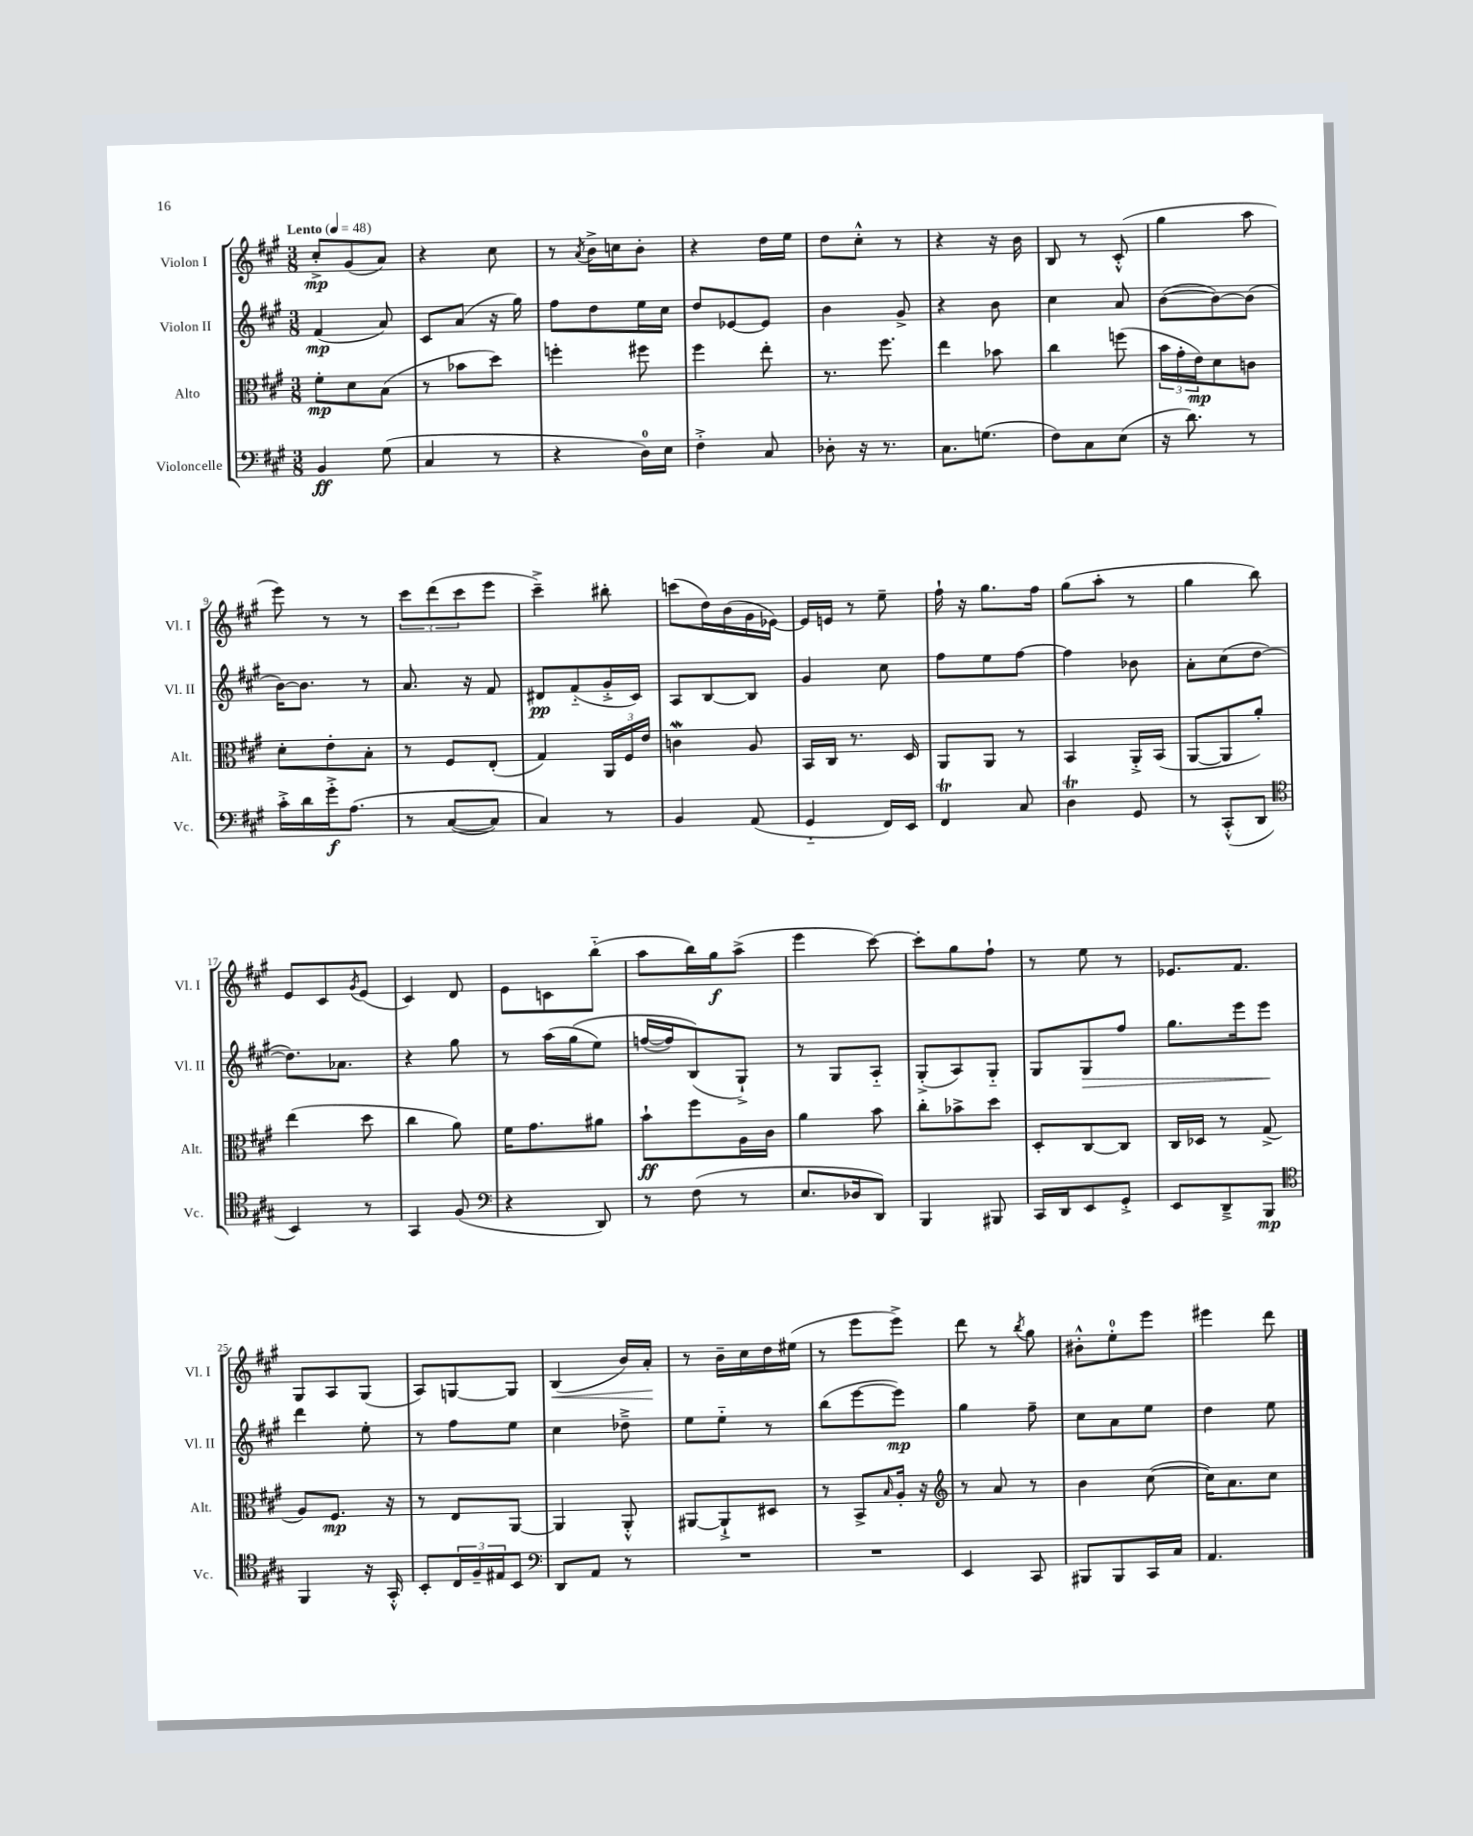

**kern	**dynam	**kern	**dynam	**kern	**dynam	**kern	**dynam
*part4	*part4	*part3	*part3	*part2	*part2	*part1	*part1
*staff4	*staff4	*staff3	*staff3	*staff2	*staff2	*staff1	*staff1
*I"Violoncelle	*	*I"Alto	*	*I"Violon II	*	*I"Violon I	*
*I'Vc.	*	*I'Alt.	*	*I'Vl. II	*	*I'Vl. I	*
*clefF4	*	*clefC3	*	*clefG2	*	*clefG2	*
*k[f#c#g#]	*	*k[f#c#g#]	*	*k[f#c#g#]	*	*k[f#c#g#]	*
*M3/8	*	*M3/8	*	*M3/8	*	*M3/8	*
*MM48	*	*MM48	*	*MM48	*	*MM48	*
=1	=1	=1	=1	=1	=1	=1	=1
!	!	!	!	!	!	!LO:TX:a:B:t=Lento	!
4BB/	ff	8f#'\L	mp	(4f#/	mp	8cc#'^/L	mp
.	.	8d\	.	.	.	(8g#/	.
(8G#\	.	(8B\J	.	8a/)	.	8a/J)	.
=2	=2	=2	=2	=2	=2	=2	=2
4C#/	.	8r	.	8c#/L	.	4r	.
.	.	8b-X\L	.	(8a/J	.	.	.
8r	.	8dd\J)	.	16r	.	8cc#\	.
.	.	.	.	16gg#\)	.	.	.
=3	=3	=3	=3	=3	=3	=3	=3
4r	.	4ffn'\	.	8ff#\L	.	8r	.
.	.	.	.	.	.	8qa/	.
.	.	.	.	8dd\	.	16b^\LL	.
.	.	.	.	.	.	16ccn\J	.
16D\LL)	.	8ff#X\	.	16ee\L	.	8b'\J	.
16E\JJ	.	.	.	16cc#\JJ	.	.	.
=4	=4	=4	=4	=4	=4	=4	=4
4F#'^\	.	4ff#\	.	8dd/L	.	4r	.
.	.	.	.	[8e-X/	.	.	.
8C#/	.	8ee'\	.	8e-/J]	.	16dd\LL	.
.	.	.	.	.	.	16ee\JJ	.
=5	=5	=5	=5	=5	=5	=5	=5
8D-X'\	.	8.r	.	4b\	.	8dd\L	.
16r	.	.	.	.	.	8cc#'^^\J	.
8.r	.	8.ff#\	.	.	.	.	.
.	.	.	.	8g#^/	.	8r	.
=6	=6	=6	=6	=6	=6	=6	=6
8.C#\L	.	4ee\	.	4r	.	4r	.
(8.Gn\J	.	.	.	.	.	.	.
.	.	8b-X\	.	8b\	.	16r	.
.	.	.	.	.	.	16b\	.
=7	=7	=7	=7	=7	=7	=7	=7
8F#\L)	.	4cc#\	.	4cc#\	.	8B/	.
8C#\	.	.	.	.	.	8r	.
(8E\J	.	(8ffn\	.	8a/	.	(8c#'^^/	.
=8	=8	=8	=8	=8	=8	=8	=8
16r	.	24b\LL	.	([8b\L	.	4gg#\	.
.	.	24g#'\	.	.	.	.	.
8.d\)	.	.	.	.	.	.	.
.	.	24e\J)	mp	.	.	.	.
.	.	8d\	.	8b\_)	.	.	.
8r	.	8cn\J	.	(8b\J]	.	8aa\	.
!!LO:LB:g=z
=9	=9	=9	=9	=9	=9	=9	=9
16c#'^\LL	.	8d'\L	.	[16b\KL)	.	8eee\)	.
16d\	.	.	.	8.b\J]	.	.	.
16g#'^\J	f	8e'\	.	.	.	8r	.
(8.A\J	.	.	.	.	.	.	.
.	.	8B'\J	.	8r	.	8r	.
=10	=10	=10	=10	=10	=10	=10	=10
8r	.	8r	.	8.a/	.	12ccc#\L	.
.	.	.	.	.	.	(12ddd\	.
([8C#/L	.	8F#/L	.	.	.	.	.
.	.	.	.	.	.	12ccc#\	.
.	.	.	.	16r	.	.	.
8C#/J])	.	(8E'/J	.	8f#/	.	8eee\J	.
=11	=11	=11	=11	=11	=11	=11	=11
4C#/)	.	4G#/)	.	8d#X/L	pp	4ccc#~^\)	.
.	.	.	.	(8f#/	.	.	.
8r	.	24AA/LL	.	16g#'^/L	.	8bb#X'\	.
.	.	24F#/	.	.	.	.	.
.	.	.	.	16c#/JJ)	.	.	.
.	.	24e/JJ	.	.	.	.	.
=12	=12	=12	=12	=12	=12	=12	=12
4BB/	.	4cnw\	.	8A/L	.	(8cccn\L	.
.	.	.	.	[8B/	.	16dd\L)	.
.	.	.	.	.	.	(16b\	.
(8AA/	.	8A/	.	8B/J]	.	16g#\	.
.	.	.	.	.	.	[16e-X\JJ)	.
=13	=13	=13	=13	=13	=13	=13	=13
4GG#/	.	16BB/LL	.	4g#/	.	16e-/LL]	.
.	.	16C#/JJ	.	.	.	16en/JJ	.
.	.	8.r	.	.	.	8r	.
16FF#/LL)	.	.	.	8cc#\	.	8ee~\	.
16EE/JJ	.	16D/	.	.	.	.	.
=14	=14	=14	=14	=14	=14	=14	=14
4FF#T/	.	8AA/L	.	8ff#\L	.	16ff#`\	.
.	.	.	.	.	.	16r	.
.	.	8AA/J	.	8ee\	.	8.gg#\L	.
8C#/	.	8r	.	[8ff#\J	.	.	.
.	.	.	.	.	.	16ff#\Jk	.
=15	=15	=15	=15	=15	=15	=15	=15
4DT\	.	4BB/	.	4ff#\]	.	(8gg#\L	.
.	.	.	.	.	.	8aa'\J	.
8GG#/	.	16AA'^/LL	.	8b-X\	.	8r	.
.	.	(16BB/JJ	.	.	.	.	.
=16	=16	=16	=16	=16	=16	=16	=16
8r	.	[8AA/L	.	8a'\L	.	4gg#\	.
(8CC#'^^/L	.	8AA/]	.	(8cc#\	.	.	.
8DD/J	.	8a'/J)	.	[8dd\J	.	8bb\)	.
!!LO:LB:g=z
=17	=17	=17	=17	=17	=17	=17	=17
*clefC4	*	*	*	*	*	*	*
4BB/)	.	(4ee\	.	8.dd\L])	.	8e/L	.
.	.	.	.	.	.	8c#/	.
.	.	.	.	8.a-X\J	.	.	.
.	.	.	.	.	.	8qg#/	.
8r	.	8dd\	.	.	.	(8e/J	.
=18	=18	=18	=18	=18	=18	=18	=18
4GG#/	.	4cc#\	.	4r	.	4c#/)	.
(8F#/	.	8a\)	.	8gg#\	.	8d/	.
=19	=19	=19	=19	=19	=19	=19	=19
*clefF4	*	*	*	*	*	*	*
4r	.	16f#\KL	.	8r	.	8e\L	.
.	.	8.g#\	.	.	.	.	.
.	.	.	.	(16aa\LL	.	8cn\	.
.	.	.	.	(16gg#\J	.	.	.
8DD/)	.	8a#X\J	.	8ee\J)	.	(8bb\J	.
=20	=20	=20	=20	=20	=20	=20	=20
8r	.	8b`\L	ff	([16ffn/LL	.	8aa\L	.
.	.	.	.	16ff/J])	.	.	.
(8F#\	.	8ff#\	.	(8B/)	.	16bb\L)	.
.	.	.	.	.	.	16gg#\J	f
8r	.	16A\L	.	8G#`^/J)	.	(8aa^\J	.
.	.	16c#\JJ	.	.	.	.	.
=21	=21	=21	=21	=21	=21	=21	=21
8.E/L	.	4a\	.	8r	.	4eee\	.
.	.	.	.	8G#/L	.	.	.
16D-X/k	.	.	.	.	.	.	.
8DD/J)	.	8b\	.	8A/J	.	[8ccc#\)	.
=22	=22	=22	=22	=22	=22	=22	=22
4BBB/	.	8cc#'\L	.	(8G#'^/L	.	8ccc#'\L]	.
.	.	8b-X^\	.	8A/)	.	8gg#\	.
8BBB#X/	.	8dd\J	.	8G#/J	.	8ff#`\J	.
=23	=23	=23	=23	=23	=23	=23	=23
16CC#/LL	.	8D'/L	.	8G#/L	.	8r	.
16DD/J	.	.	.	.	.	.	.
!	!	!	!	!	!LO:HP:b	!	!
8EE/	.	[8C#/	.	8G#/	>	8ee\	.
8GG#'^/J	.	8C#/J]	.	8ff#/J	.	8r	.
=24	=24	=24	=24	=24	=24	=24	=24
8EE/L	.	16C#/LL	.	8.gg#\L	.	8.e-X/L	.
.	.	16D-X/JJ	.	.	.	.	.
8DD~^/	.	8r	.	.	.	.	.
.	.	.	.	16eee\k	.	8.f#/J	.
8BBB/J	mp	(8G#^/	.	8eee\J	.	.	.
.	.	.	.	.	]	.	.
!!LO:LB:g=z
=25	=25	=25	=25	=25	=25	=25	=25
*clefC4	*	*	*	*	*	*	*
4FF#/	.	8A/L)	.	4ddd\	.	8G#/L	.
.	.	8.F#/J	mp	.	.	8A/	.
16r	.	.	.	8ee'\	.	(8G#/J	.
16GG#'^^/	.	16r	.	.	.	.	.
=26	=26	=26	=26	=26	=26	=26	=26
8BB'/L	.	8r	.	8r	.	8A/L)	.
24C#/L	.	8E/L	.	8ff#\L	.	[8Gn/	.
24F#~/	.	.	.	.	.	.	.
24E#X/J	.	.	.	.	.	.	.
8BB/J	.	[8AA/J	.	8ee\J	.	8G/J]	.
=27	=27	=27	=27	=27	=27	=27	=27
*clefF4	*	*	*	*	*	*	*
!	!	!	!	!	!	!	!LO:HP:b
8DD/L	.	4AA/]	.	4cc#\	.	(4B/	<
8AA/J	.	.	.	.	.	.	.
8r	.	8AA'^^/	.	8dd-X~^\	.	16b/LL)	.
.	.	.	.	.	.	16a'/JJ	.
.	.	.	.	.	.	.	[
=28	=28	=28	=28	=28	=28	=28	=28
4.r	.	[8AA#X/L	.	8ee\L	.	8r	.
.	.	8AA#`^/]	.	8ee\J	.	16b~\LL	.
.	.	.	.	.	.	16cc#\	.
.	.	8D#X/J	.	8r	.	16dd\	.
.	.	.	.	.	.	(16ee#X\JJ	.
=29	=29	=29	=29	=29	=29	=29	=29
4.r	.	8r	.	(8bb\L	.	8r	.
.	.	8BB^/L	.	[8eee\	.	8eee\L	.
.	.	16qqB/	.	.	.	.	.
.	.	16A'/Jk	.	8eee\J])	mp	8eee^\J)	.
.	.	16r	.	.	.	.	.
=30	=30	=30	=30	=30	=30	=30	=30
*	*	*clefG2	*	*	*	*	*
4EE/	.	8r	.	4gg#\	.	8ddd\	.
.	.	8a/	.	.	.	8r	.
.	.	.	.	.	.	8qbb/	.
8CC#/	.	8r	.	8ff#~\	.	8gg#\	.
=31	=31	=31	=31	=31	=31	=31	=31
8BBB#X/L	.	4b\	.	8cc#\L	.	8b#X'^^\L	.
8BBB#/	.	.	.	8a\	.	8ee'\	.
16CC#/L	.	([8cc#\	.	8ee\J	.	8eee\J	.
16C#/JJ	.	.	.	.	.	.	.
=32	=32	=32	=32	=32	=32	=32	=32
4.AA/	.	16cc#\KL])	.	4dd\	.	4eee#X\	.
.	.	8.a\	.	.	.	.	.
.	.	8cc#\J	.	8ee\	.	8ddd\	.
==	==	==	==	==	==	==	==
*-	*-	*-	*-	*-	*-	*-	*-
